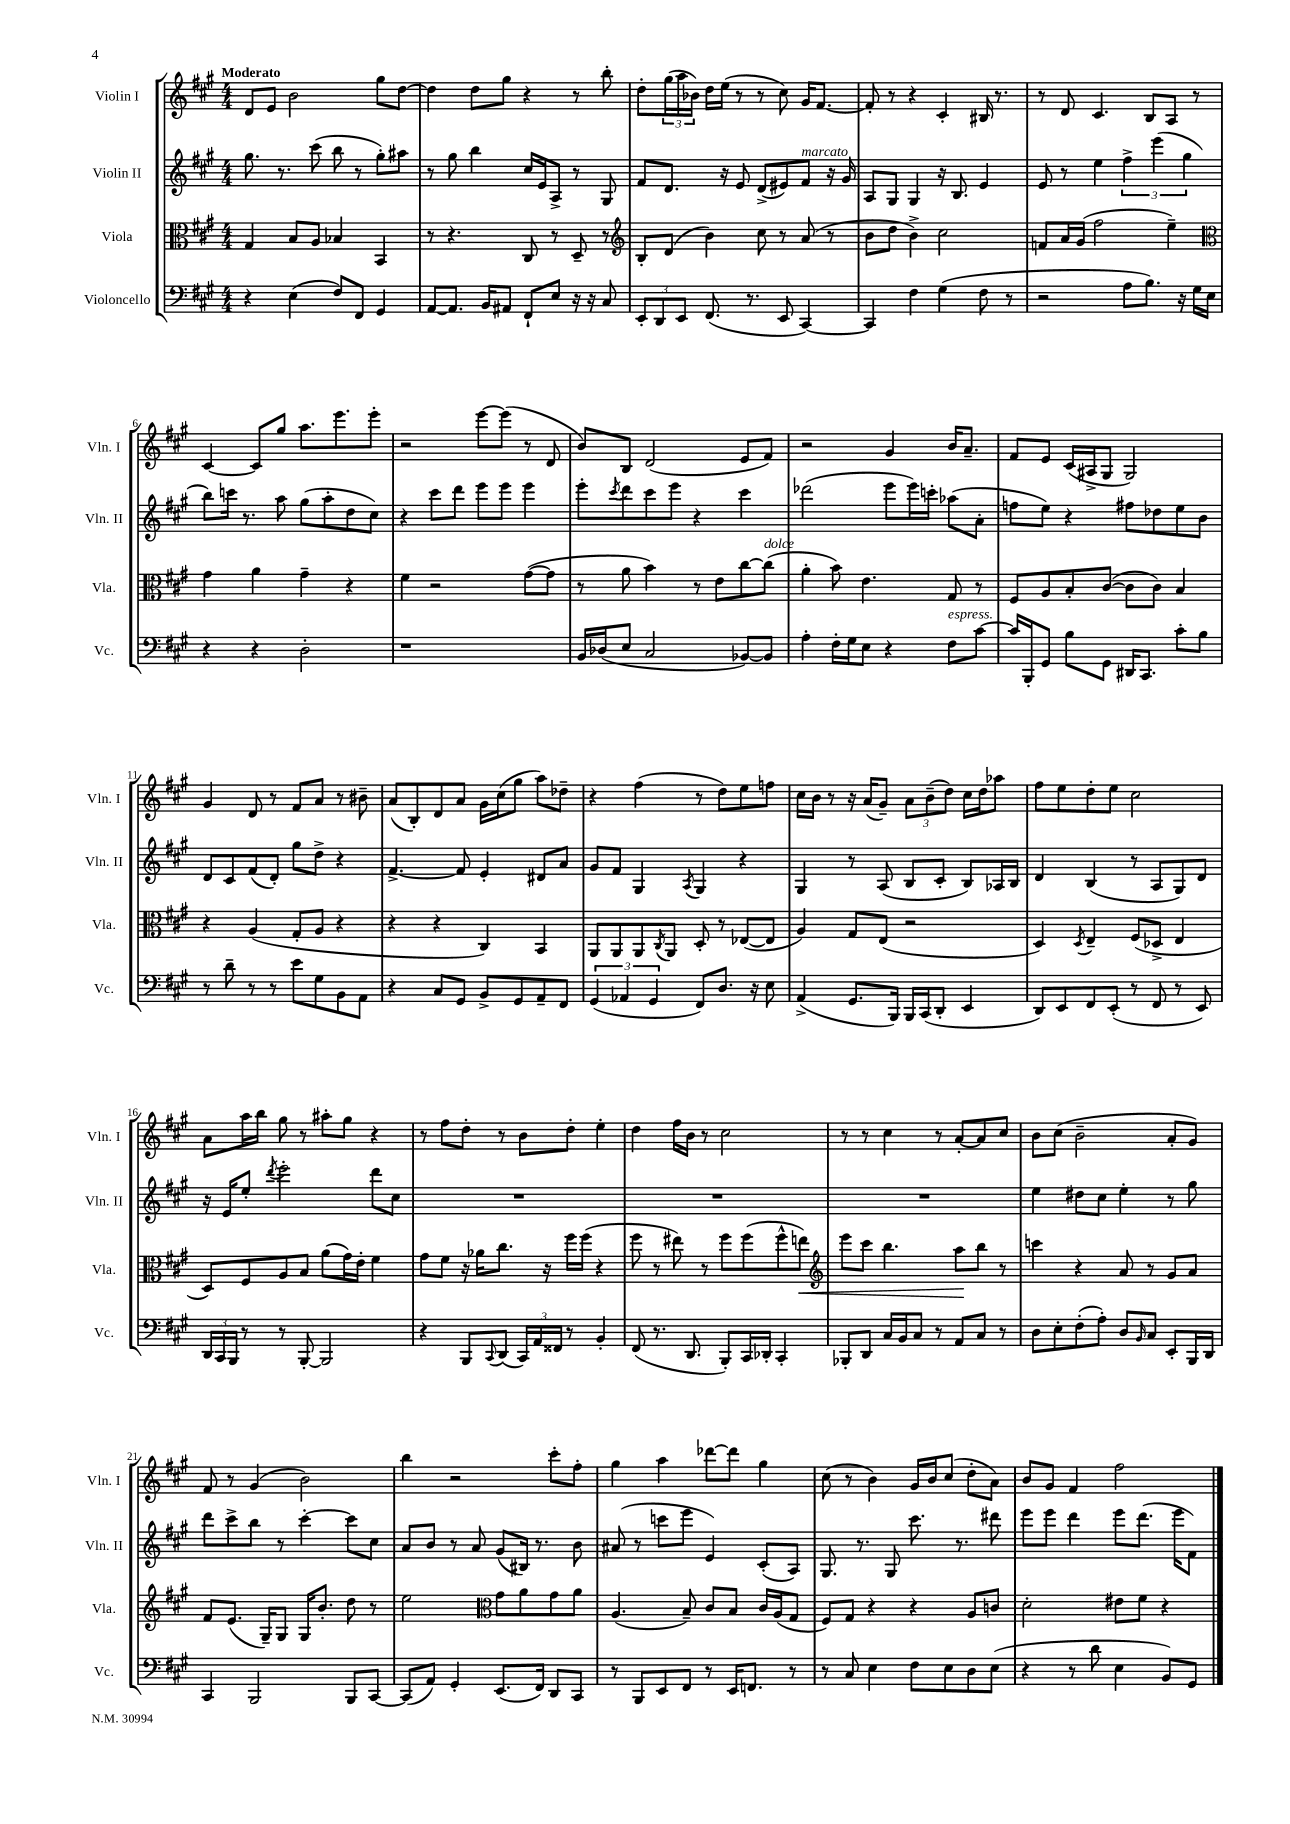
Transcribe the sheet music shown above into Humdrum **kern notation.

**kern	**kern	**dynam	**kern	**kern
*part4	*part3	*part3	*part2	*part1
*staff4	*staff3	*staff3	*staff2	*staff1
*I"Violoncello	*I"Viola	*	*I"Violin II	*I"Violin I
*I'Vc.	*I'Vla.	*	*I'Vln. II	*I'Vln. I
*clefF4	*clefC3	*	*clefG2	*clefG2
*k[f#c#g#]	*k[f#c#g#]	*	*k[f#c#g#]	*k[f#c#g#]
*M4/4	*M4/4	*	*M4/4	*M4/4
=1	=1	=1	=1	=1
!	!	!	!	!LO:TX:a:B:t=Moderato
4r	4G#/	.	8.gg#\	8d/L
.	.	.	.	8e/J
.	.	.	8.r	.
(4E\	8B/L	.	.	2b\
.	8A/J	.	(8ccc#\	.
8F#/L)	4B-X/	.	8bb\	.
8FF#/J	.	.	8r	.
4GG#/	4BB/	.	8gg#'\L)	8gg#\L
.	.	.	8aa#X\J	[8dd\J
=2	=2	=2	=2	=2
[8AA/L	8r	.	8r	4dd\]
8.AA/J]	4.r	.	8gg#\	.
.	.	.	4bb\	8dd\L
16BB/KL	.	.	.	.
8AA#X/J	.	.	.	8gg#\J
8FF#`/L	8C#/	.	16cc#/LL	4r
.	.	.	16e/J	.
8E/J	8r	.	8A^/J	.
16r	8D~/	.	8r	8r
16r	.	.	.	.
8C#/	8r	.	8G#/	8bb'\
=3	=3	=3	=3	=3
*	*clefG2	*	*	*
12EE'/L	8B'/L	.	8f#/L	8dd'\L
12DD/	.	.	.	.
.	(8d/J	.	8.d/J	(24gg#\L
12EE/J	.	.	.	24aa\
.	.	.	.	24b-X\JJ)
(8.FF#/	4b\)	.	.	16dd\LL
.	.	.	16r	(16ee\JJ
.	.	.	8e/	8r
8.r	.	.	.	.
.	8cc#\	.	(8d^/L	8r
8EE/	8r	.	8e#X/)	8cc#\)
!	!	!	!LO:TX:a:i:t=marcato	!
[4CC#/)	(8a/	.	8f#/J	16g#/KL
.	.	.	.	[8.f#/J
.	8r	.	16r	.
.	.	.	16g#/	.
=4	=4	=4	=4	=4
4CC#/]	8b\L	.	8A/L	8f#'/]
.	8dd\J	.	8G#/J	8r
4F#\	4b^\)	.	4G#/	4r
(4G#\	2cc#\	.	16r	4c#'/
.	.	.	8.B/	.
8F#\	.	.	4e/	16B#X/
.	.	.	.	8.r
8r	.	.	.	.
=5	=5	=5	=5	=5
2r	8fn/L	.	8e/	8r
.	16a/L	.	8r	8d/
.	(16g#/JJ	.	.	.
.	2ff#\	.	4ee\	4.c#/
8A\L	.	.	6ff#^\	.
8.B\J)	.	.	.	8B/L
.	.	.	(6eee\	.
.	4ee~\)	.	.	8A/J
16r	.	.	.	.
.	.	.	6gg#\	.
16G#\LL	.	.	.	8r
16E\JJ	.	.	.	.
!!LO:LB:g=z
=6	=6	=6	=6	=6
*	*clefC3	*	*	*
4r	4g#\	.	8bb\L)	[4c#/
.	.	.	16cccn\Jk	.
.	.	.	8.r	.
4r	4a\	.	.	8c#/L]
.	.	.	8aa\	8gg#/J
2D'\	4g#~\	.	(8gg#\L	8.aa\L
.	.	.	8aa'\	.
.	.	.	.	8.eee\
.	4r	.	8dd\	.
.	.	.	8cc#\J)	8eee'\J
=7	=7	=7	=7	=7
1r	4f#\	.	4r	2r
.	2r	.	8ccc#\L	.
.	.	.	8ddd\J	.
.	.	.	8eee\L	[8eee\L
.	.	.	8eee\J	(8eee\J]
.	([8g#\L	.	4eee\	8r
.	8g#\J]	.	.	8d/
=8	=8	=8	=8	=8
16BB/LL	8r	.	8eee'\L	8b/L)
(16D-X/J	.	.	.	.
.	.	.	8qccc#/	.
8E/J	8a\	.	8ddd\	8B/J
2C#/	4b\)	.	8ccc#\	(2d/
.	.	.	8eee\J	.
.	8r	.	4r	.
.	8e\L	.	.	.
[8BB-X/L)	[8cc#\	.	4ccc#\	8e/L
!	!LO:TX:a:i:t=dolce	!	!	!
8BB-/J]	(8cc#\J]	.	.	8f#/J)
=9	=9	=9	=9	=9
4A'\	4a'\	.	(2ddd-X\	2r
16F#'\LL	8b\)	.	.	.
16G#\J	.	.	.	.
8E\J	4.e\	.	.	.
4r	.	.	8eee\L	4g#/
.	.	.	16eee\L)	.
.	.	.	16cccn'\JJ	.
!LO:TX:a:i:t=espress.	!	!	!	!
8F#\L	8G#/	.	(8aa-X\L	16b/KL
.	.	.	.	8.a~/J
[8c#\J	8r	.	8a'\J	.
=10	=10	=10	=10	=10
16c#/LL]	8F#/L	.	8ffn\L	8f#/L
16BBB'/J	.	.	.	.
8GG#/J	8A/	.	8ee\J)	8e/J
8B\L	8B'/	.	4r	(16c#/LL
.	.	.	.	16A#X^/J
8GG#\J	([8c#/J	.	.	8G#/J
16DD#X/KL	8c#\L]	.	8ff#X\L	2G#/)
8.CC#/J	.	.	.	.
.	8c#\J)	.	8dd-X\	.
8c#'\L	4B/	.	8ee\	.
8B\J	.	.	8b\J	.
!!LO:LB:g=z
=11	=11	=11	=11	=11
8r	4r	.	8d/L	4g#/
8d~\	.	.	8c#/	.
8r	(4A/	.	(8f#/	8d/
8r	.	.	8d'/J)	8r
8e\L	8G#'/L	.	8gg#\L	8f#/L
8G#\	8A/J	.	8dd^\J	8a/J
8BB\	4r	.	4r	8r
8AA\J	.	.	.	8b#X~\
=12	=12	=12	=12	=12
4r	4r	.	[4.f#^/	(8a/L
.	.	.	.	8B'/)
8C#/L	4r	.	.	8d/
8GG#/J	.	.	8f#/]	8a/J
8BB^/L	4C#/)	.	4e'/	16g#\LL
.	.	.	.	(16cc#\J
8GG#/	.	.	.	8gg#\J
8AA~/	4BB/	.	8d#X/L	8aa\L)
8FF#/J	.	.	8a/J	8dd-X~\J
=13	=13	=13	=13	=13
(6GG#/	8AA/L	.	8g#/L	4r
.	8AA/	.	8f#/J	.
6AA-X/	.	.	.	.
.	8AA/	.	4G#/	(4ff#\
6GG#/	.	.	.	.
.	8qC#/	.	.	.
.	8AA/J	.	.	.
.	.	.	8qA/	.
8FF#/L)	8D'/	.	4G#/	8r
8.D/J	8r	.	.	8dd\L)
.	([8E-X/L	.	4r	8ee\
16r	.	.	.	.
8E\	8E-/J]	.	.	8ffn\J
=14	=14	=14	=14	=14
(4AA^/	4A/)	.	4G#/	16cc#\LL
.	.	.	.	16b\JJ
.	.	.	.	8r
8.GG#/L	8G#/L	.	8r	16r
.	.	.	.	(16a/KL
.	(8E/J	.	(8A/	8g#~/J)
16BBB/Jk)	.	.	.	.
16BBB/LL	2r	.	8B/L	12a\L
(16CC#/J	.	.	.	.
.	.	.	.	(12b~\
8DD'/J	.	.	8c#'/J	.
.	.	.	.	12dd\J)
4EE/	.	.	8B/L)	16cc#\LL
.	.	.	.	16dd\J
.	.	.	16A-X/L	8aa-X\J
.	.	.	16B/JJ	.
=15	=15	=15	=15	=15
8DD/L)	4D/)	.	4d/	8ff#\L
8EE/	.	.	.	8ee\
.	8qD/	.	.	.
8FF#/	4E~/	.	(4B/	8dd'\
(8EE'/J	.	.	.	8ee\J
8r	(8F#/L	.	8r	2cc#\
8FF#/	8D-X^/J	.	8A/L	.
8r	4E/	.	8G#/)	.
8EE/)	.	.	8d/J	.
!!LO:LB:g=z
=16	=16	=16	=16	=16
24DD/LL	8D/L)	.	16r	8a\L
24CC#/	.	.	.	.
.	.	.	16e/KL	.
24BBB/JJ	.	.	.	.
8r	8F#/	.	8ee'/J	16aa\L
.	.	.	.	16bb\JJ
.	.	.	8qddd/	.
8r	8A/	.	2eee'\	8gg#\
[8BBB'/	8B/J	.	.	8r
2BBB/]	(8a\L	.	.	8aa#X'\L
.	16g#\L)	.	.	8gg#\J
.	16e'\JJ	.	.	.
.	4f#\	.	8ddd\L	4r
.	.	.	8cc#\J	.
=17	=17	=17	=17	=17
4r	8g#\L	.	1r	8r
.	8f#\J	.	.	8ff#\L
8BBB/L	16r	.	.	8dd'\J
.	16a-X\KL	.	.	.
8qqCC#/	.	.	.	.
(8DD/J	8.cc#\J	.	.	8r
24CC#/LL)	.	.	.	8b\L
24AA/	.	.	.	.
.	16r	.	.	.
24FF##X/JJ	.	.	.	.
8r	16ff#\LL	.	.	8dd'\J
.	(16ff#\JJ	.	.	.
4BB'/	4r	.	.	4ee'\
=18	=18	=18	=18	=18
(8FF#/	8ff#\	.	1r	4dd\
8.r	8r	.	.	.
.	8ee#X\)	.	.	16ff#\LL
8.DD/	.	.	.	16b\JJ
.	8r	.	.	8r
8BBB'/L)	8ff#\L	.	.	2cc#\
16CC#/L	(8ff#\	.	.	.
16DD-X'/JJ	.	.	.	.
4CC#'/	8ff#^^\	.	.	.
!	!	!LO:HP:b	!	!
.	8een\J)	<	.	.
=19	=19	=19	=19	=19
*	*clefG2	*	*	*
8BBB-X'/L	8eee\L	.	1r	8r
8DD/J	8ccc#\J	.	.	8r
16C#/LL	4.bb\	.	.	4cc#\
16BB/J	.	.	.	.
8C#/J	.	.	.	.
8r	.	.	.	8r
8AA/L	8aa\L	.	.	[8a'/L
8C#/J	8bb\J	[	.	8a/]
8r	8r	.	.	8cc#/J
=20	=20	=20	=20	=20
8D\L	4cccn\	.	4ee\	8b\L
8E'\	.	.	.	(8cc#\J
(8F#'\	4r	.	8dd#X\L	2b~\
8A'\J)	.	.	8cc#\J	.
8D/L	8a/	.	4ee'\	.
16qqBB/	.	.	.	.
8C#/J	8r	.	.	.
8EE'/L	8g#/L	.	8r	8a'/L
16BBB/L	8a/J	.	8gg#\	8g#/J)
16DD/JJ	.	.	.	.
!!LO:LB:g=z
=21	=21	=21	=21	=21
4CC#/	8f#/L	.	8ddd\L	8f#/
.	(8.e/J	.	8ccc#^\	8r
2BBB/	.	.	8bb\J	(4g#/
.	16G#~/KL)	.	.	.
.	8G#/J	.	8r	.
.	16G#/KL	.	[4ccc#'\	2b\)
.	8.b'/J	.	.	.
8BBB/L	8dd\	.	8ccc#\L]	.
[8CC#/J	8r	.	8cc#\J	.
=22	=22	=22	=22	=22
(8CC#/L]	2ee\	.	8a/L	4bb\
8AA/J)	.	.	8b/J	.
4GG#'/	.	.	8r	2r
.	.	.	8a/	.
*	*clefC3	*	*	*
(8.EE/L	8g#\L	.	(8g#/L	.
.	8a\	.	16B#X/Jk)	.
16FF#/Jk)	.	.	8.r	.
8DD/L	8g#\	.	.	8ccc#'\L
8CC#/J	8a\J	.	8b\	8ff#'\J
=23	=23	=23	=23	=23
8r	(4.A/	.	(8a#X/	4gg#\
8BBB/L	.	.	8r	.
8EE/	.	.	8cccn\L	4aa\
8FF#/J	8B~/)	.	8eee\J	.
8r	8c#/L	.	4e/)	[8ddd-X\L
16EE/KL	8B/J	.	.	8ddd-\J]
8.FFn/J	.	.	.	.
.	16c#/LL	.	(8c#'/L	4gg#\
.	(16A/J	.	.	.
8r	8G#/J	.	8A/J)	.
=24	=24	=24	=24	=24
8r	8F#/L)	.	8.G#/	(8cc#\
8C#/	8G#/J	.	.	8r
.	.	.	8.r	.
4E\	4r	.	.	4b\)
.	.	.	8G#/	.
8F#\L	4r	.	8.ccc#\	16g#/LL
.	.	.	.	16b/J
8E\	.	.	.	(8cc#/J
.	.	.	8.r	.
8D\	8A/L	.	.	8dd'\L
(8E\J	8cn/J	.	8ddd#X\	8a\J)
=25	=25	=25	=25	=25
4r	2d'\	.	8eee\L	8b/L
.	.	.	8eee\J	8g#/J
8r	.	.	4ddd\	4f#/
8d\	.	.	.	.
4E\	8e#X\L	.	8eee\L	2ff#\
.	8f#\J	.	(8.ddd\J	.
8BB/L)	4r	.	.	.
.	.	.	16eee\KL	.
8GG#/J	.	.	8f#\J)	.
==	==	==	==	==
*-	*-	*-	*-	*-
